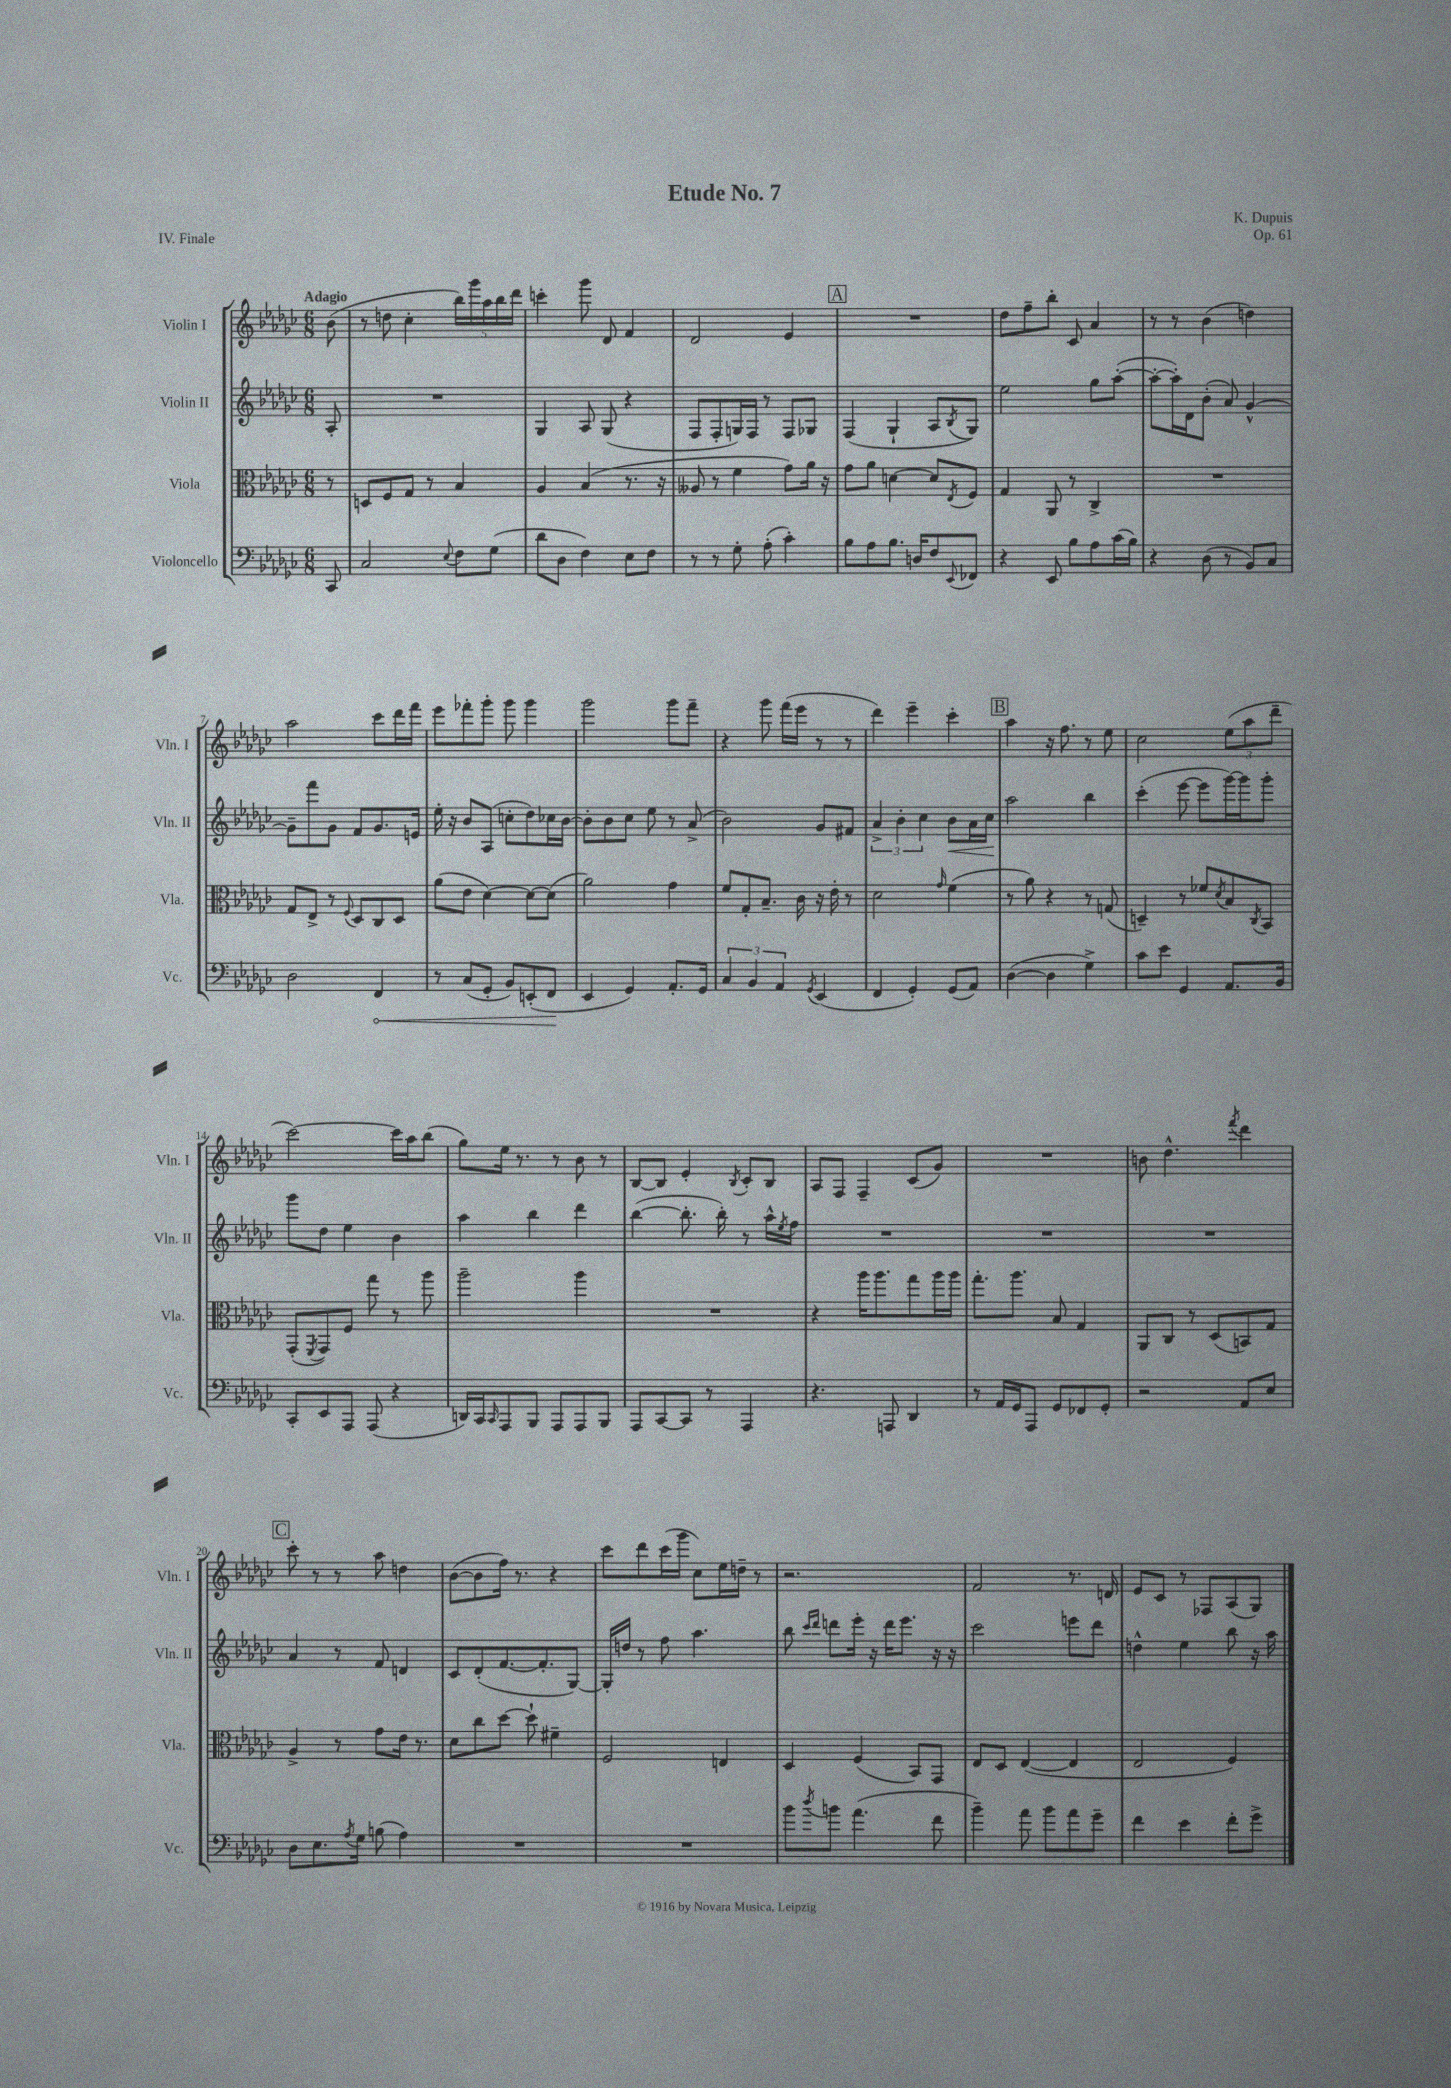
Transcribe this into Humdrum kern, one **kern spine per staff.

**kern	**kern	**kern	**kern
*staff4	*staff3	*staff2	*staff1
*clefF4	*clefC3	*clefG2	*clefG2
*k[b-e-a-d-g-c-]	*k[b-e-a-d-g-c-]	*k[b-e-a-d-g-c-]	*k[b-e-a-d-g-c-]
*M6/8	*M6/8	*M6/8	*M6/8
8CC-/	8r	8A-'/	(8b-\
=	=	=	=
2C-/	8D/L	2.r	8r
.	8F/	.	8dd\
.	8G-/J	.	4cc-'\
.	8r	.	.
8qqE-/	.	.	.
8F\L	4B-/	.	20bb-\LL)
.	.	.	20ggg-\
.	.	.	20aa-\
(8G-\J	.	.	.
.	.	.	20bb-\
.	.	.	20ddd-\JJ
=	=	=	=
8d-\L	4A-/	4G-/	4ccc'\
8D-\J	.	.	.
4F\)	(4B-/	8A-/	8ggg-\
.	.	(8G-/	8d-/
8E-\L	8.r	4r	4f/
8F\J	.	.	.
.	16r	.	.
=	=	=	=
8r	8A--/	8F/L	2d-/
8r	8r	8F'/	.
8G-'\	4f\	16G/L)	.
.	.	16F/JJ	.
(8A-'\	.	8r	.
4c-'\)	8g-\L)	8F/L	4e-/
.	16a-\Jk	8G-/J	.
.	16r	.	.
=	=	=	=
8B-\L	8g-\L	(4F/	2.r
8A-\	8a-\J	.	.
8.B-\J	[4d\	4G-`/	.
16D/LK	.	.	.
8F/	8d/]L	8A-/L	.
8qqEE-/	8qE-/	8qB-/	.
8FF-/J	8F/J	8G-/J)	.
=	=	=	=
4r	4G-/	2ee-\	8dd-\L
.	.	.	8ff~\
8EE-/	8AA-/	.	8bb-'\J
8B-\L	8r	.	8c-/
8A-\	4C-^/	8gg-\L	4a-/
(16c-\L	.	([8aa-'\J	.
16B-\JJ)	.	.	.
=	=	=	=
4r	2.r	8aa-'\_L	8r
.	.	16aa-'\]L)	8r
.	.	16d-\J	.
(8D-\	.	(8b-'\J	(4b-\
8r	.	8a-/)	.
8BB-/L)	.	[4g-^^/	4dd\)
8C-/J	.	.	.
=	=	=	=
2D-\	8G-/L	8g-~\]L	2aa-\
.	8E-^/J	8fff\	.
.	8r	8g-\J	.
.	8qqF/	.	.
.	8D-/L	8f/L	.
4FF/	8C-/	8.g-/	8ccc-\L
.	8D-/J	.	16ddd-\L
.	.	16e/Jk	16fff\JJ
=	=	=	=
8r	(8a-\L	16ee-'\	8eee-\L
.	.	16r	.
(8C-/L	8e-\J	8b-/L	8fff-'\
8GG-'/J	[4d-\)	(8A-/J	8ggg-'\J
8BB-/L)	.	8cc'\L	8ggg-\
(8EE'/	8d-\_L	8dd-\)	4ggg-\
8FF/J	(8d-\]J	16cc-\L	.
.	.	[16b-\JJ	.
=	=	=	=
4EE-/	2a-\)	8b-'\]L	2ggg-\
.	.	8b-\	.
4GG-/)	.	8cc-\J	.
.	.	8ee-\	.
8.AA-'/L	4g-\	8r	8ggg-\L
.	.	(8a-^/	8fff~\J
16GG-/Jk	.	.	.
=	=	=	=
6C-/	8f/L	2b-\)	4r
.	8G-'/	.	.
6BB-/	.	.	.
.	8.B-~/J	.	8ggg-\
6AA-/	.	.	.
.	.	.	(16fff\LL
.	16c-\	.	16eee-\JJ
8qGG-/	.	.	.
(4EE-/	16r	8g-/L	8r
.	16e-'\	.	.
.	8r	8f#/J	8r
=	=	=	=
4FF/	2d-\	6a-^/	4ddd-\)
.	.	6b-'\	.
4GG-'/)	.	.	4eee-~\
.	.	6cc-\	.
.	16qqg-/	.	.
(8GG-/L	(4f\	8b-\L	4ccc-'\
8AA-/J)	.	16a-\L	.
.	.	16cc-\JJ	.
=	=	=	=
([4D-\	8r	2aa-\	4aa-\
.	8a-\)	.	.
4D-\]	4r	.	16r
.	.	.	8.ff\
4G-^\)	8r	4bb-\	8r
.	(8G/	.	8ee-\
=	=	=	=
8c-\L	4D~/)	(4ccc-'\	2cc-\
8e-\J	.	.	.
4GG-/	8r	[8eee-\	.
.	8f-/L	8eee-\]L	.
.	8qd-/	.	.
8.AA-/L	8B-/	[16ggg-\L)	(12ee-\L
.	.	16ggg-\]J	.
.	.	.	12aa-\
.	8qC-/	.	.
.	8BB-/J	8ggg-'\J	.
.	.	.	12ddd-~\J
16BB-/Jk	.	.	.
=	=	=	=
8CC-'/L	(8GG-'/L	8ggg-\L	[2ccc-\)
.	8qFF/	.	.
8EE-/	8GG-/)	8dd-\J	.
8AAA-/J	8F/J	4ee-\	.
(8AAA-/	8gg-\	.	.
4r	8r	4b-\	16ccc-\]LL
.	.	.	16aa-\J
.	8aa-\	.	(8bb-\J
=	=	=	=
16DD/LL)	2aa-~\	4aa-\	8gg-\L)
16CC-/J	.	.	.
16qqCC-/	.	.	.
8AAA-/	.	.	16ee-\Jk
.	.	.	8.r
8BBB-/J	.	4bb-\	.
8AAA-/L	.	.	8r
8AAA-/	4aa-\	4ddd-\	8b-\
8BBB-/J	.	.	8r
=	=	=	=
8AAA-/L	2.r	([4bb-\	[8B-/L
[8CC-/	.	.	8B-/]J
8CC-/]J	.	8.bb-'\]	4e-'/
8r	.	.	.
.	.	16bb-'\)	.
.	.	.	8qB-/
4AAA-/	.	8r	8c-'/L
.	.	16aa-^^\LL	8B-/J
.	.	8qee-/	.
.	.	16ff\JJ	.
=	=	=	=
4.r	4r	2.r	8A-/L
.	.	.	8F/J
.	16aa-\LK	.	4F~/
.	8.aa-\	.	.
8AAA/	.	.	.
4DD-/	8gg-\	.	(8c-/L
.	16aa-\L	.	8g-/J)
.	16aa-\JJ	.	.
=	=	=	=
8r	8.gg-'\L	2.r	2.r
16AA-/LL	.	.	.
16GG-/J	8.aa-\J	.	.
8AAA-/J	.	.	.
8GG-/L	8B-/	.	.
8FF-/	4G-/	.	.
8GG-'/J	.	.	.
=	=	=	=
2r	8AA-/L	2.r	8b\
.	8C-/J	.	4.dd-^^\
.	8r	.	.
.	(8D-/L	.	.
.	.	.	8qfff/
8AA-/L	8BB/)	.	4ddd-\
8E-/J	8G-/J	.	.
=	=	=	=
8D-\L	4A-^/	4a-/	8ccc-'\
8.E-\	.	.	8r
.	8r	8r	8r
8qA-/	.	.	.
16G-\Jk	.	.	.
(8B\	8g-\L	8f/	8aa-\
4A-\)	16e-\Jk	4d/	4dd\
.	8.r	.	.
=	=	=	=
2.r	8d-\L	8c-/L	([8b-\L
.	8cc-\	(8d-'/	8b-\]
.	[8dd-\J	[8.f/	16ff\Jk)
.	.	.	8.r
.	8dd-`\]	.	.
.	.	8.f'/]	.
.	4f#~\	.	4r
.	.	[8G-/J)	.
=	=	=	=
2.r	2F/	16G-'/]LL	8ccc-\L
.	.	16dd/JJ	.
.	.	8r	8ddd-\
.	.	8ff\	(16ccc-\L
.	.	.	16ggg-\JJ
.	.	4.aa-\	8cc-\L)
.	4E/	.	16ee-\L
.	.	.	16dd~\JJ
.	.	.	8r
=	=	=	=
8b-\L	4D-/	8bb-\	2.r
.	.	16qqccc-/LL	.
8qdd-/	.	16qqddd-/JJ	.
8b\J	.	8ddd\L	.
(4.a-\	(4F/	16eee-'\Jk	.
.	.	16r	.
.	.	16ddd\LK	.
.	.	8.eee-\J	.
.	8BB-/L)	.	.
8f\	8GG-/J	16r	.
.	.	16r	.
=	=	=	=
4b-~\)	8E-/L	2ccc-\	2f/
.	8D-/J	.	.
8a-\	([4E-/	.	.
8b-\L	.	.	.
8a-\	4E-/]	8eee\L	8.r
8g-~\J	.	8ddd-\J	.
.	.	.	16d/
=	=	=	=
4f\	2E-/	4dd^^\	8e-/L
.	.	.	8c-/J
4e-\	.	4ee-\	8r
.	.	.	8F-/L
8f'\L	4F/)	8bb-\	(8A-/
8g-^\J	.	16r	8G-/J)
.	.	16aa-\	.
==	==	==	==
*-	*-	*-	*-
